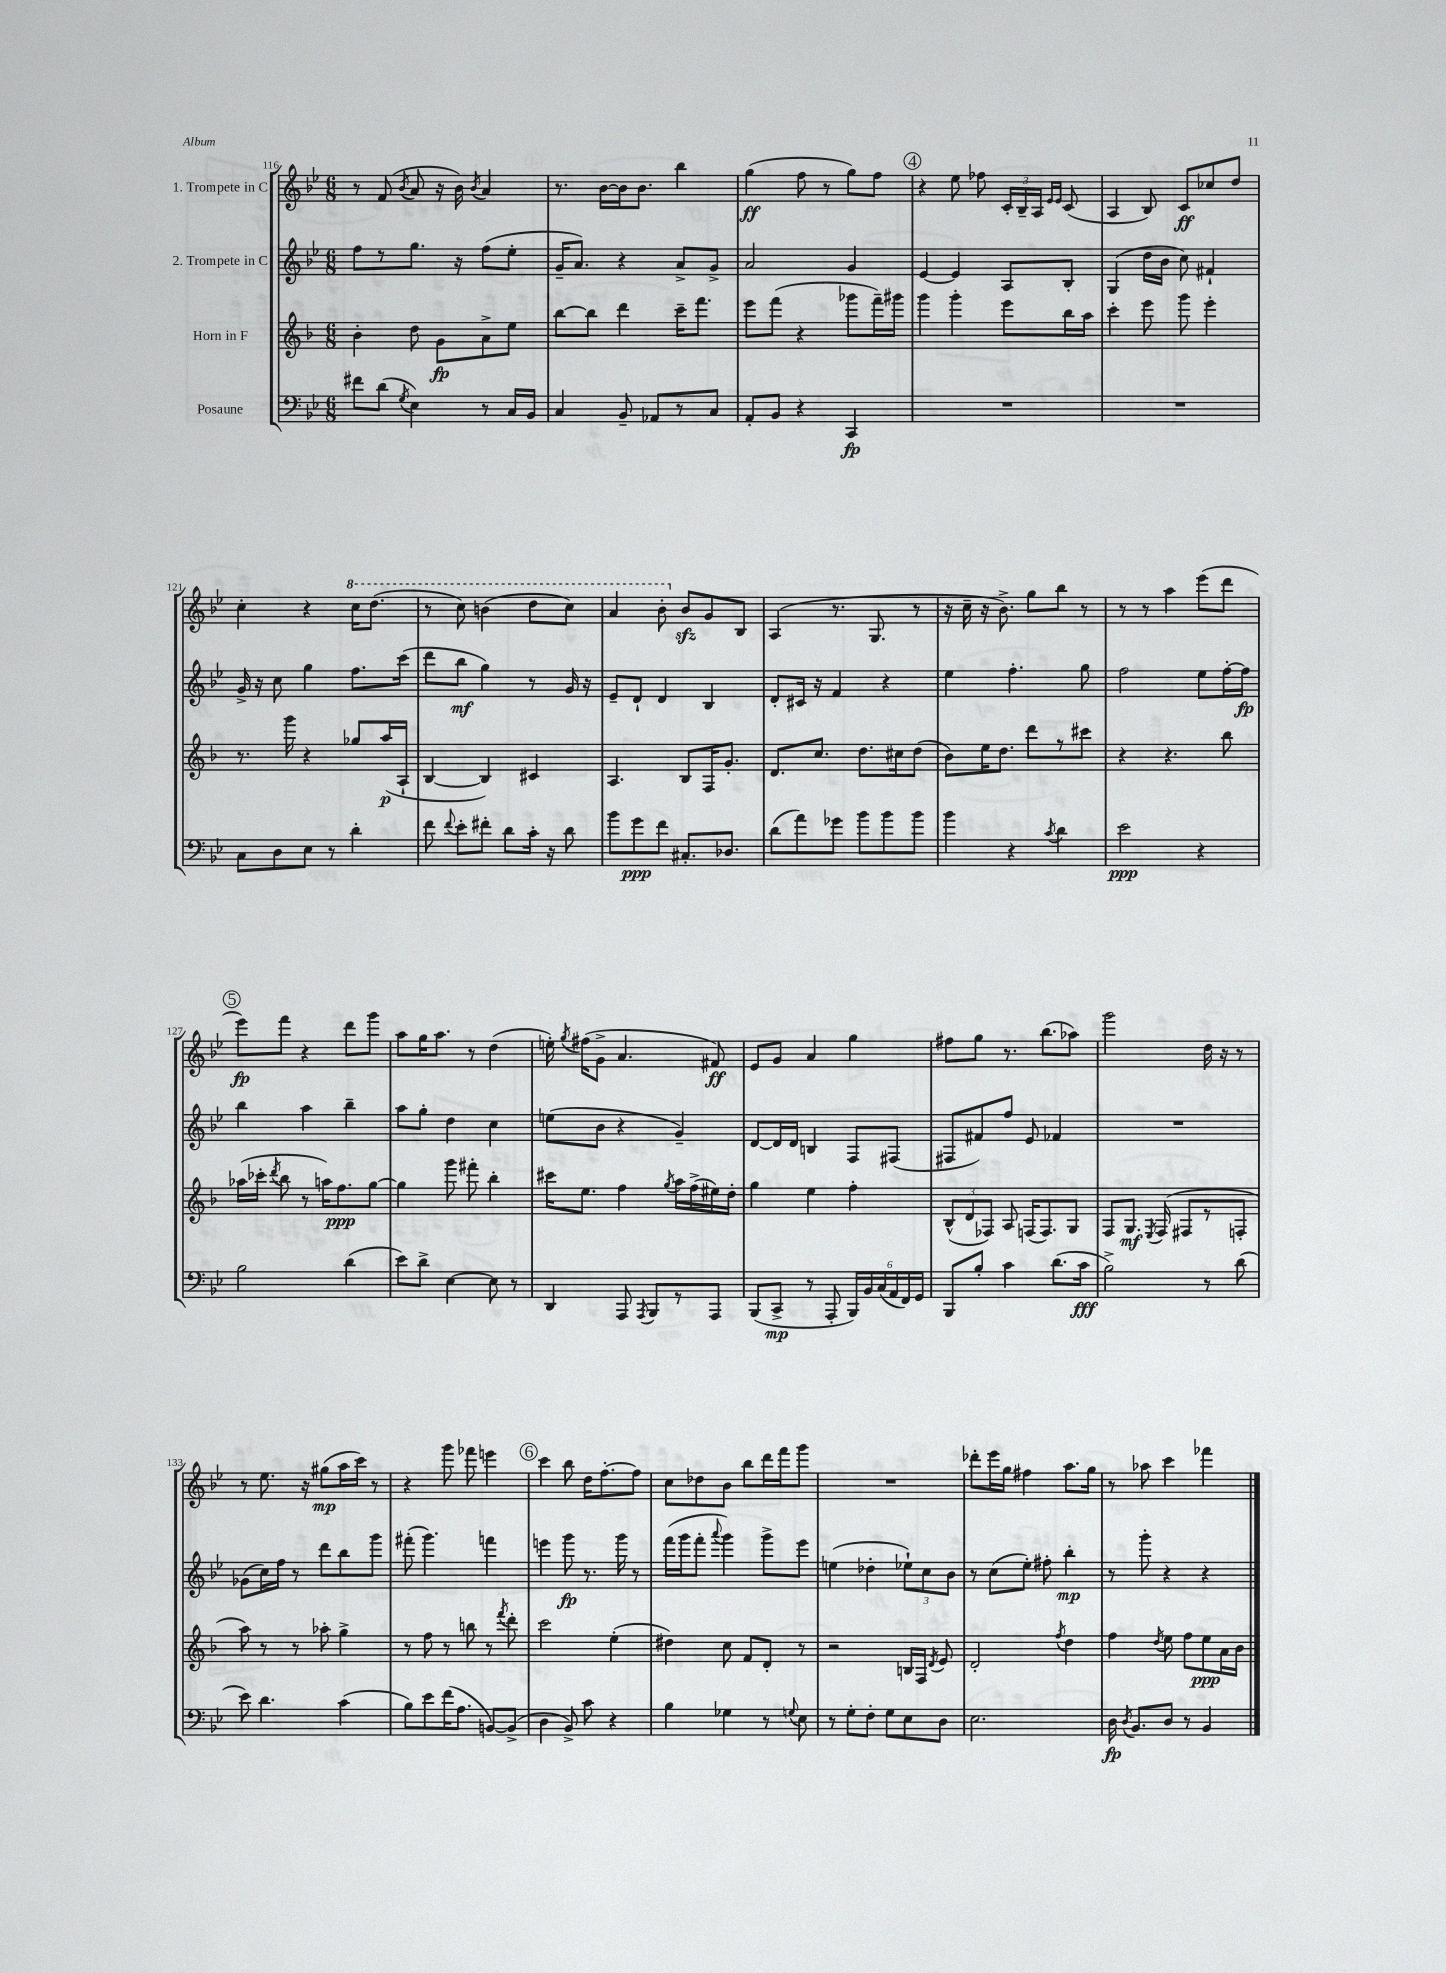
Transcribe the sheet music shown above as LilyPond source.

<<
\new StaffGroup <<
\new Staff = "s0" \with { instrumentName = "1. Trompete in C" } {
    \clef treble \key bes \major \numericTimeSignature \time 6/8
    \autoBeamOff r8 f'8( \acciaccatura { bes'8 } a'8 r16 bes'16) \acciaccatura { bes'8 } a'4 |
    r8. bes'16[~ bes'16 bes'8.] bes''4 |
    g''4\ff( f''8 r8 g''8[) f''8] |
    \mark \markup { \circle "4" } r4 ees''8 fes''8 \tuplet 3/2 { c'16[-. bes16-- a16] } \grace { ees'16[ ees'16] } c'8( |
    a4 bes8) c'8[\ff ces''8 d''8] |
    c''4-. r4 \ottava #1 c'''16[ d'''8.]( |
    r8 c'''8) b''4( d'''8[ c'''8]) |
    a''4 bes''8-. \ottava #0 bes'8[\sfz g'8 bes8] |
    a4( r8. g8. r8 |
    r16 c''16-- r16 bes'8.->) g''8[ bes''8] r8 |
    r8 r8 a''4 ees'''8[( d'''8] |
    \mark \markup { \circle "5" } ees'''8[\fp) f'''8] r4 d'''8[ g'''8] |
    a''8[ g''16 a''8.] r8 d''4( |
    e''16-.) \acciaccatura { g''8 } fis''16[( g'8]-> a'4. fis'8\ff) |
    ees'8[ g'8] a'4 g''4 |
    fis''8[ g''8] r8. bes''8.[( aes''8]) |
    g'''2 d''16 r16 r8 |
    r8 ees''8. r16 gis''8[\mp( a''16 c'''16]) r8 |
    r4 g'''8 fes'''8 e'''4 |
    \mark \markup { \circle "6" } c'''4 bes''8 d''16[ f''8.~-. f''8] |
    c''8[ des''8 bes'8] bes''8[ d'''16 f'''16 g'''8] |
    R2. |
    des'''8[-. ees'''16 g''16] fis''4 a''8.[ g''16] |
    r8 aes''8 c'''4 fes'''4 \bar "|." |
}
\new Staff = "s1" \with { instrumentName = "2. Trompete in C" } {
    \clef treble \key bes \major \numericTimeSignature \time 6/8
    \autoBeamOff f''8[ r8 g''8.] r16 f''8[( ees''8]-. |
    g'16[-- a'8.]) r4 a'8[-> g'8]-> |
    a'2 g'4 |
    \mark \markup { \circle "4" } ees'4~ ees'4 a8[ bes8]-. |
    g4( d''16[ bes'16] c''8) fis'4-! |
    g'16-> r16 c''8 g''4 f''8.[ c'''16]( |
    d'''8[ bes''8]\mf g''4) r8 g'16 r16 |
    ees'8[-- d'8]-! d'4 bes4 |
    d'8[-. cis'16] r16 f'4 r4 |
    ees''4 f''4.-. g''8 |
    f''2 ees''8[ f''16~-. f''16]\fp |
    \mark \markup { \circle "5" } bes''4 a''4 bes''4-- |
    a''8[ g''8]-. d''4 c''4 |
    e''8[( bes'8] r4 g'4--) |
    d'8[~ d'16 d'16] b4 f8[ fis8]( |
    fis8[ fis'8) f''8] ees'8 fes'4 |
    R2. |
    ges'8[( c''16) f''16] r8 d'''8[ bes''8 g'''8] |
    fis'''8-.( g'''4.) f'''4 |
    \mark \markup { \circle "6" } e'''4 g'''8\fp r8. g'''16 r8 |
    f'''16[( g'''16 f'''8]-. \appoggiatura { a'''8 } g'''4) g'''8[-> ees'''8] |
    e''4( des''4-. \tuplet 3/2 { ees''8[-!) c''8 bes'8] } |
    r8 c''8[( ees''8]-.) fis''8-. bes''4-.\mp |
    r8 g'''8-. r4 r4 \bar "|." |
}
\new Staff = "s2" \with { instrumentName = "Horn in F" } {
    \clef treble \key f \major \numericTimeSignature \time 6/8
    \autoBeamOff bes'4-. d''8 g'8[\fp a'8-> e''8] |
    bes''8[~ bes''8] d'''4 c'''16[-- f'''8.] |
    e'''8[ f'''8]( r4 ges'''8[ f'''16--) gis'''16] |
    \mark \markup { \circle "4" } g'''4 g'''4-. e'''8[ bes''16 a''16] |
    c'''4-. e'''8 g'''8 e'''4-. |
    r8. g'''16 r4 ges''8[ a''16\p( a16]-! |
    bes4~ bes4) cis'4 |
    a4. bes8[ f16 g'8.]-. |
    d'8.[ c''8.] d''8.[ cis''16 d''8]( |
    bes'8[) e''16 d''8.] d'''8[ r8 cis'''8] |
    r4 r4. bes''8 |
    \mark \markup { \circle "5" } aes''16[( ces'''16]-. \acciaccatura { d'''8 } bes''8 r8 a''16[) f''8.\ppp g''8]~ |
    g''4 g'''8 fis'''8-. bes''4-. |
    cis'''16[ e''8.] f''4 \acciaccatura { g''8 } a''16[ f''16->( eis''16) d''16]-. |
    g''4 e''4 f''4-. |
    \tuplet 3/2 { bes8[-^( d'8 fes8]) } a8 f16[( f8.) g8] |
    f8[ g8.]\mf \acciaccatura { e8 } f16( fis8[ r8 f8]-. |
    a''8) r8 r8 aes''8-. g''4-> |
    r8 f''8 r8 b''8 r8 \acciaccatura { f'''8 } d'''8-. |
    \mark \markup { \circle "6" } c'''2 e''4-.( |
    dis''4) c''8 f'8[ d'8]-. r8 |
    r2 b16[ f16] \acciaccatura { d'8 } e'8 |
    d'2-. \acciaccatura { f''8 } d''4 |
    f''4 \acciaccatura { d''8 } e''8 f''8[ e''8\ppp a'16 bes'16] \bar "|." |
}
\new Staff = "s3" \with { instrumentName = "Posaune" } {
    \clef bass \key bes \major \numericTimeSignature \time 6/8
    \autoBeamOff fis'8[ d'8]( \acciaccatura { g8 } ees4) r8 c16[ bes,16] |
    c4 bes,8-- aes,8[ r8 c8] |
    a,8[-. bes,8] r4 c,4\fp |
    \mark \markup { \circle "4" } R2. |
    R2. |
    c8[ d8 ees8] r8 d'4-. |
    f'8 \appoggiatura { f'8 } ees'8[-. fis'8]-. d'8[ c'16]-. r16 d'8 |
    bes'8[ g'8\ppp f'8] cis8.[-. des8.] |
    d'8[( a'8) ges'8] bes'8[ bes'8 bes'8] |
    bes'4 r4 \acciaccatura { c'8 } d'4 |
    ees'2\ppp r4 |
    \mark \markup { \circle "5" } bes2 d'4( |
    ees'8[) d'8]-> ees4~ ees8 r8 |
    d,4 a,,8 \acciaccatura { a,,8 } bes,,8[ r8 a,,8] |
    bes,,8[( c,8]->\mp r8 a,,8-. \tuplet 6/4 { bes,,16[) bes,16 c16( a,16 f,16) g,16] } |
    bes,,8[ bes8]-. c'4 d'8.[( c'16]\fff |
    bes2->) r8 d'8( |
    ees'8) d'4. c'4( |
    bes8[) ees'8 f'16( a8.] b,8[~) b,8]->( |
    \mark \markup { \circle "6" } d4 bes,8->) c'8 r4 |
    bes4 ges4 r8 \appoggiatura { g8 } ees8 |
    r8 g8[-. f8]-. g8[ ees8 d8] |
    ees2. |
    d16\fp \acciaccatura { d8 } bes,8.[ d8] r8 bes,4 \bar "|." |
}
>>
>>
\layout { \context { \Score currentBarNumber = #116 } }
